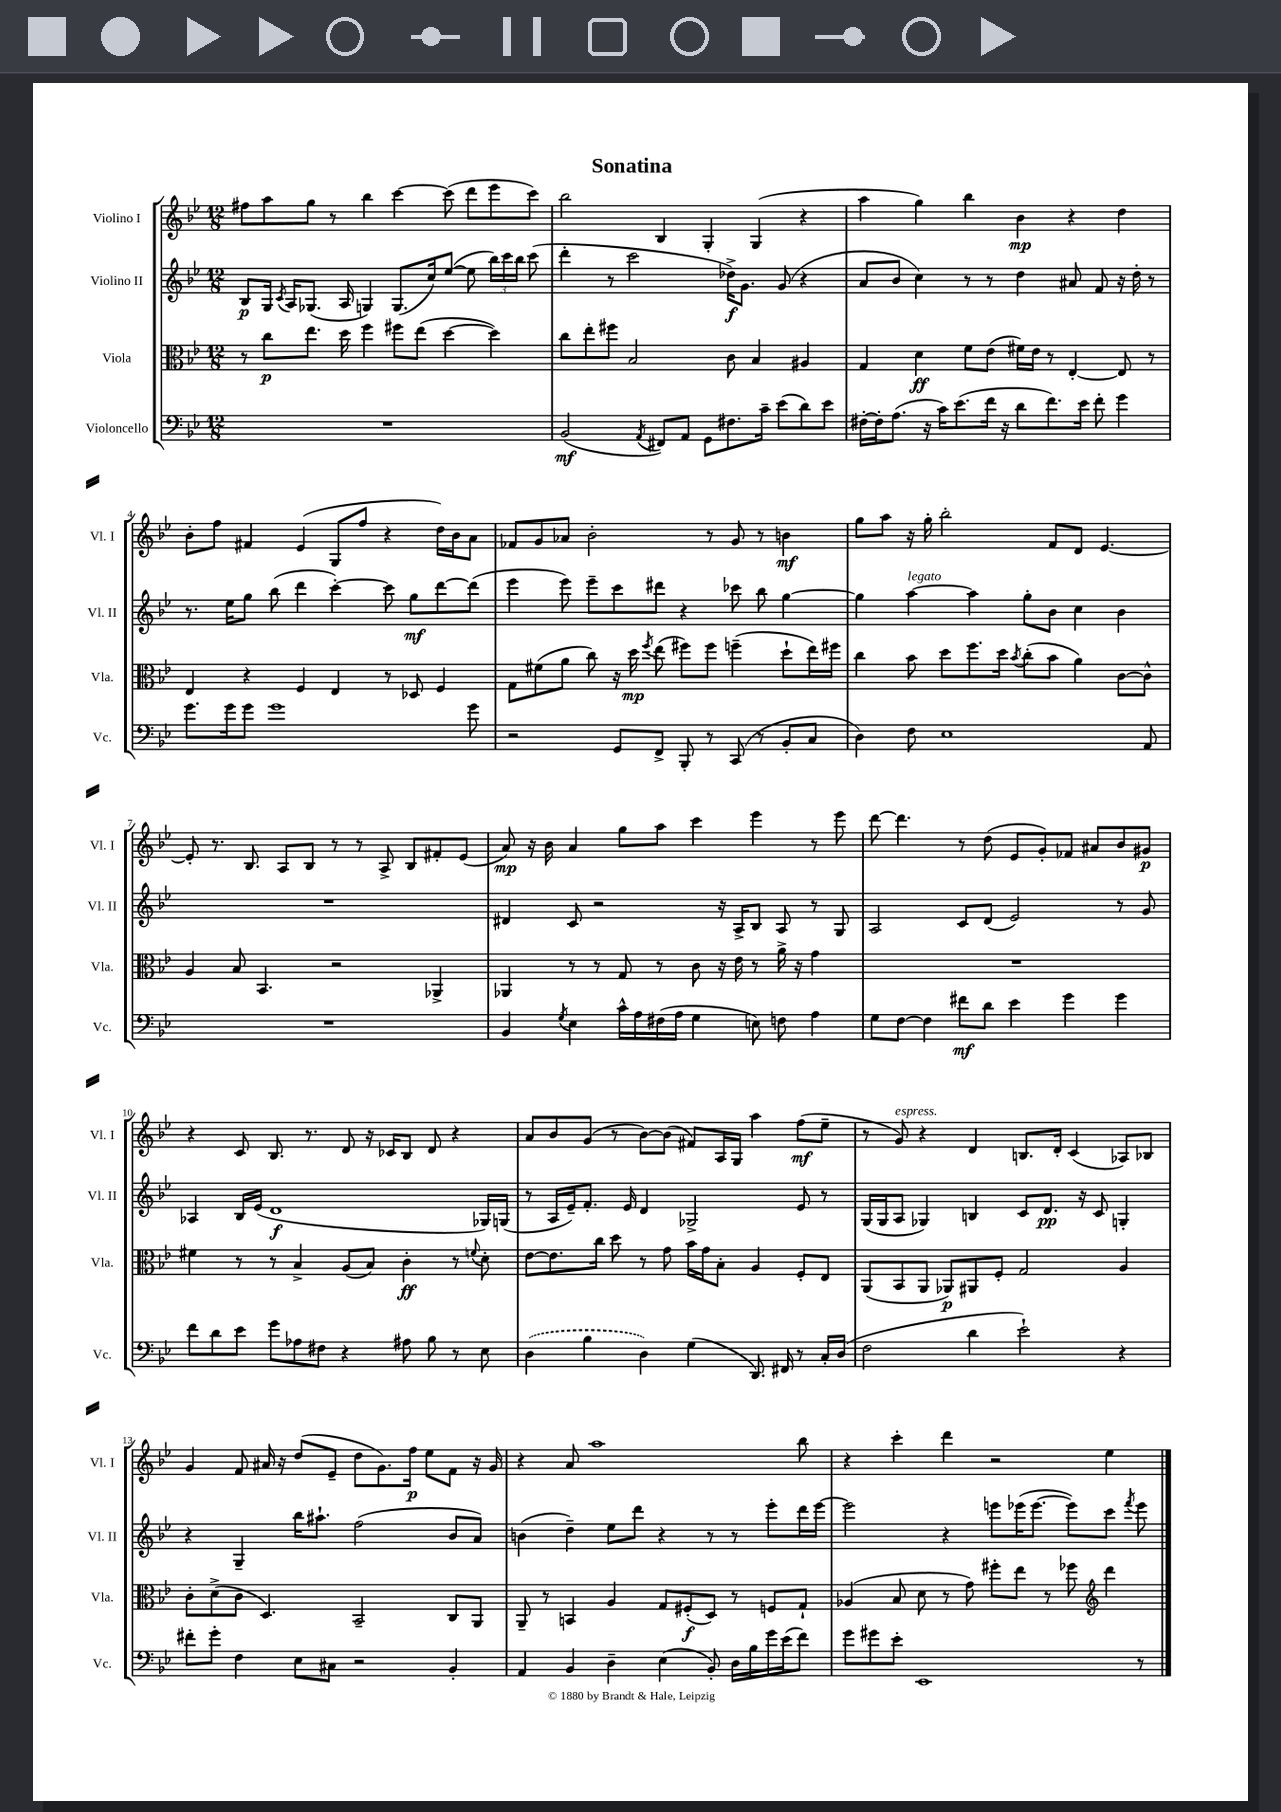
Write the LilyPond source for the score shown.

\header { title = "Sonatina" }
<<
\new StaffGroup <<
\new Staff = "s0" \with { instrumentName = "Violino I" shortInstrumentName = "Vl. I" } {
    \clef treble \key bes \major \numericTimeSignature \time 12/8
    \autoBeamOff fis''8[ a''8 g''8] r8 bes''4 c'''4~ c'''8( d'''8[ ees'''8 c'''8]) |
    bes''2 bes4 g4-. g4( r4 |
    a''4 g''4) bes''4 bes'4\mp r4 d''4 |
    bes'8[-. f''8] fis'4 ees'4( g8[ f''8] r4 d''16[) bes'16 a'8] |
    fes'8[ g'8 aes'8] bes'2-. r8 g'8 r8 b'4\mf |
    g''8[ a''8] r16 g''16-. bes''2-. f'8[ d'8] ees'4.~ |
    ees'8-. r8. bes8. a8[ bes8] r8 r8 a8-> bes8[ fis'8-. ees'8]( |
    a'8\mp) r16 bes'16 a'4 g''8[ a''8] c'''4 ees'''4 r8 ees'''8 |
    d'''8~ d'''4. r8 d''8( ees'8[ g'8-.) fes'8] ais'8[ bes'8 gis'8]\p |
    r4 c'8 bes8. r8. d'8 r16 ces'16[ bes8] d'8 r4 |
    a'8[ bes'8 g'8]( r8 bes'8[~) bes'8]( fis'8[) a16 g16] a''4 f''8[\mf( ees''8]-- |
    r8 g'8^\markup { \italic "espress." }) r4 d'4 b8.[ d'16]-. c'4( aes8[) bes8] |
    g'4 f'8 ais'16 r16 d''8[( ees'8]-- d''8[ g'8.) f''16]\p ees''8[ f'8] r16 g'16 |
    r4 a'8 a''1 bes''8 |
    r4 c'''4-. d'''4 r2 ees''4 \bar "|." |
}
\new Staff = "s1" \with { instrumentName = "Violino II" shortInstrumentName = "Vl. II" } {
    \clef treble \key bes \major \numericTimeSignature \time 12/8
    \autoBeamOff bes8[\p g16] \acciaccatura { c'8 } a16[ ges8.]( a16 g4) g8.[( c''16) ees''8]~( ees''8 \tuplet 3/2 { bes''16[) c'''16 bes''16] } c'''8( |
    d'''4-. r8 c'''2 des''16[->\f) g'8.] g'8( r4 |
    a'8[ bes'8] c''4) r8 r8 d''4 ais'8 f'8 r16 d''16-. r8 |
    r8. ees''16[ g''8] bes''8( d'''4 c'''4~-.) c'''8 g''8[\mf d'''8~ d'''8]( |
    ees'''4 ees'''8) ees'''8[-- c'''8 dis'''8] r4 ces'''8 bes''8 g''4~ |
    g''4 a''4~^\markup { \italic "legato" } a''4 g''8[-. bes'8] c''4 bes'4 |
    R1. |
    dis'4 c'8 r2 r16 a16[-> bes8] a8 r8 g8 |
    a2 c'8[ d'8]( ees'2) r8 g'8 |
    aes4 bes16[ ees'16]( d'1\f ges16[) g16]( |
    r8 a16[ ees'16--) f'8.]-. ees'16 d'4 ges2-> ees'8 r8 |
    g16[( g16 a8] ges4) b4 c'8[ d'8.]\pp r16 c'8 g4-. |
    r4 g4-- bes''16[ ais''8.]-! f''2( bes'8[ a'8]) |
    b'4( d''4--) ees''8[ d'''8] r4 r8 r8 ees'''8[-. d'''16 ees'''16]~ |
    ees'''2 r4 e'''8[ ees'''16( ees'''8.]~ ees'''8[) c'''8] \acciaccatura { f'''8 } ees'''8 \bar "|." |
}
\new Staff = "s2" \with { instrumentName = "Viola" shortInstrumentName = "Vla." } {
    \clef alto \key bes \major \numericTimeSignature \time 12/8
    \autoBeamOff r8 c''8[\p ees''8.] d''16 f''4 fis''8[ ees''8]( d''4~ d''4) |
    c''8[ ees''8-. fis''8] bes2 c'8 bes4 ais4 |
    g4 d'4\ff f'8[ ees'8]( fis'16[) ees'16] r8 ees4~-. ees8 r8 |
    ees4 r4 f4 ees4 r8 des8 f4 |
    g8[ fis'8( a'8] c''8) r16 d''16\mp \acciaccatura { f''8 } ees''8( fis''8[) fis''8] f''4--( d''8[-! ees''16) fis''16] |
    c''4 bes'8 d''8[ f''8. d''16] \acciaccatura { bes'8 } c''8[-.( bes'8] a'4) c'8[~ c'8]-^ |
    a4 bes8 bes,4. r2 aes,4-> |
    aes,4 r8 r8 g8 r8 c'8 r16 ees'16 r8 a'16-> r16 g'4 |
    R1. |
    fis'4 r8 r8 bes4-> a8[( bes8]) c'4-.\ff r8 \appoggiatura { f'8 } d'8-. |
    ees'8[~ ees'8. c''16] d''8 r8 g'8 bes'16[ g'16 bes8]-. a4 f8[-. ees8] |
    a,8[( bes,8 a,8] aes,8[\p) ais,8 f8]-. g2 a4 |
    c'8[-. d'8->( c'8] d4.) bes,2-- c8[ a,8] |
    a,8-- r8 b,4 a4 g8[ fis8-.\f( d8]) r8 f8[ g8]-! |
    aes4( bes8 d'8 r8 g'8) fis''8[-. ees''8] r8 fes''8 \clef treble d'''4 \bar "|." |
}
\new Staff = "s3" \with { instrumentName = "Violoncello" shortInstrumentName = "Vc." } {
    \clef bass \key bes \major \numericTimeSignature \time 12/8
    \autoBeamOff R1. |
    bes,2\mf( \acciaccatura { a,8 } fis,8[) a,8] g,8[ fis8. c'16]-- ees'8[( d'8) ees'8] |
    fis16[~-. fis16-. a8.]( r16 c'16[) ees'8.( f'16] r16 d'8[ f'8.) ees'16] f'8-. g'4 |
    g'8.[ g'16 g'8] g'1 g'8 |
    r2 g,8[ f,8]-> bes,,8-. r8 c,8( r8 bes,8[-. c8] |
    d4) f8 ees1 a,8 |
    R1. |
    bes,4 \acciaccatura { g8 } ees4 c'16[-^ a16 fis16( a16] g4 e8) f8 a4 |
    g8[ f8]~ f4 fis'8[\mf d'8] ees'4 g'4 g'4 |
    f'8[ d'8 ees'8] g'8[ aes8 fis8] r4 ais8 bes8 r8 ees8 |
    \once \slurDashed d4( bes4 d4) g4( d,8.) fis,16 r8 c16[-. d16]( |
    f2 d'4 ees'2-!) r4 |
    fis'8[-. g'8]-. f4 ees8[ cis8] r2 bes,4-. |
    a,4 bes,4 d4-- ees4( bes,8-.) d16[ bes16 g'16 ees'16( f'8]) |
    g'8[ gis'8 ees'8]-. ees,1 r8 \bar "|." |
}
>>
>>
